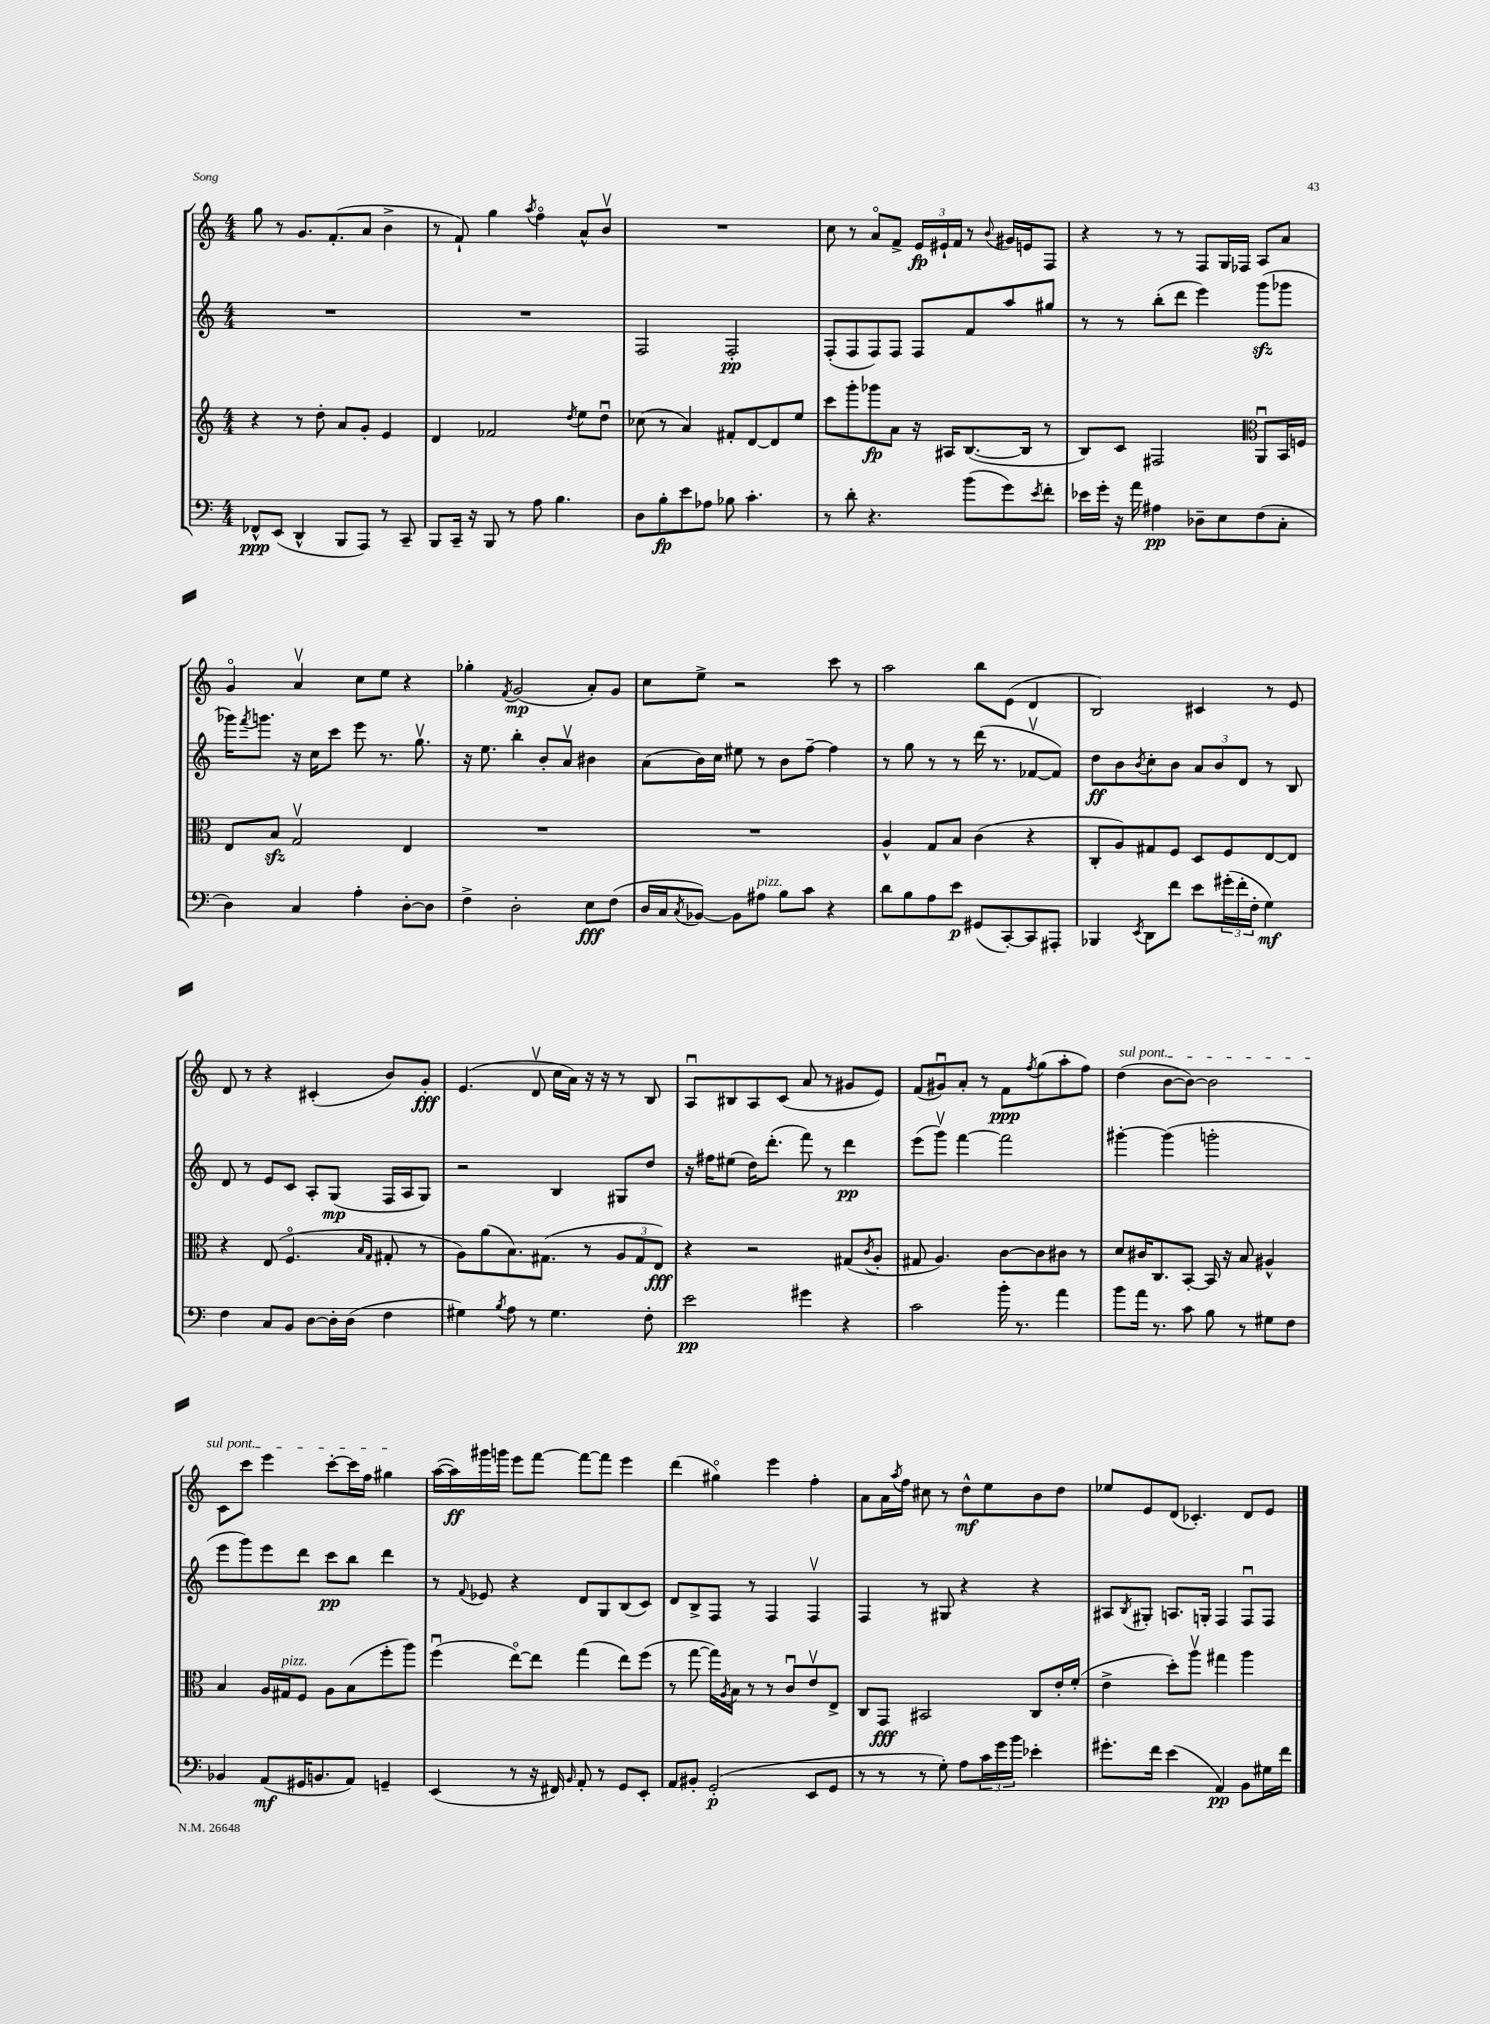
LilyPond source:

<<
\new StaffGroup <<
\new Staff = "s0" {
    \clef treble \key c \major \numericTimeSignature \time 4/4
    g''8 r8 g'8. f'8.-.( a'8 b'4-> |
    r8 f'8-!) g''4 \acciaccatura { a''8 } f''4\flageolet a'8-^ b'8\upbow |
    R1 |
    c''8 r8 a'8\flageolet f'8-> \tuplet 3/2 { e'16\fp eis'16-! f'16 } r8 \appoggiatura { b'8 } gis'16 e'16 f8 |
    r4 r8 r8 f8 g16 fes16 a8 a'8 |
    g'4\flageolet a'4\upbow c''8 e''8 r4 |
    ges''4-. \acciaccatura { f'8 } g'2\mp( a'8-.) g'8 |
    c''8 e''8-> r2 c'''8 r8 |
    a''2 b''8 e'8( d'4 |
    b2) cis'4 r8 e'8 |
    d'8 r8 r4 cis'4-.( b'8) g'8-.\fff |
    e'4.( d'8\upbow c''16 a'16) r16 r16 r8 b8 |
    a8\downbow bis8 a8 c'8( a'8 r8 gis'8 e'8) |
    f'8( gis'8\downbow) a'8-. r8 f'8\ppp \acciaccatura { f''8 } g''8( a''8-. f''8) |
    \once \override TextSpanner.bound-details.left.text = \markup { \italic "sul pont." } d''4\startTextSpan( b'8~ b'8~) b'2 |
    c'8 c'''8 e'''4 c'''8~-. c'''16 f''16 gis''4\stopTextSpan |
    a''16~( a''16\ff) gis'''16 g'''16 e'''8 f'''8~ f'''8~ f'''8 e'''4 |
    d'''4( gis''4\flageolet) e'''4 f''4-. |
    a'8 a'16 \acciaccatura { a''8 } f''16 cis''8 r8 d''8-^\mf e''8 b'8 d''8 |
    ees''8 e'8 d'8( ces'4.-.) d'8 e'8 \bar "|." |
}
\new Staff = "s1" {
    \clef treble \key c \major \numericTimeSignature \time 4/4
    R1 |
    R1 |
    f2 f2-.\pp |
    f8-.( f8 f8) f8 f8 f'8 a''8 gis''8 |
    r8 r8 b''8-.( d'''8 e'''4) g'''8\sfz( ges'''8 |
    ges'''16) \acciaccatura { f'''8 } g'''8. r16 c''16 c'''8 e'''8 r8. g''8.\upbow |
    r16 e''8. b''4-. b'8-. a'8\upbow bis'4 |
    a'8( b'16) c''16 eis''8 r8 b'8 f''8~-- f''4 |
    r8 g''8 r8 r8 d'''16( r8. fes'8~\upbow fes'8) |
    d''8\ff b'8 \acciaccatura { b'8 } c''8-. b'8 \tuplet 3/2 { a'8 b'8 d'8 } r8 b8 |
    d'8 r8 e'8 c'8 a8-. g8\mp( f16 a16 g8) |
    r2 b4 gis8 d''8 |
    r16 fis''16 eis''8( d''16) d'''8.-.( f'''8) r8 d'''4\pp |
    e'''8( g'''8\upbow) f'''4~ f'''2 |
    gis'''4~-. gis'''4( g'''2-. |
    e'''8 g'''8) e'''8 d'''8 c'''8\pp b''8 d'''4 |
    r8 \appoggiatura { f'8 } ees'8 r4 d'8 g8 b8( c'8) |
    d'8 b8-> f8 r8 f4 f4\upbow |
    f4 r8 gis8 r4 r4 |
    ais8 \acciaccatura { b8 } gis8-. a8. g16-. f4 f8\downbow f8 \bar "|." |
}
\new Staff = "s2" {
    \clef treble \key c \major \numericTimeSignature \time 4/4
    r4 r8 d''8-. a'8 g'8-. e'4 |
    d'4 fes'2 \acciaccatura { d''8 } e''8 d''8\downbow |
    ces''8( r8 a'4) fis'8-. d'8~ d'8 e''8 |
    c'''8 g'''8-. ges'''8\fp a'8 r16 ais16 b8.~( b16 r8 |
    b8) c'8 fis2 \clef alto a,8\downbow b,16 f16 |
    e8 b8\sfz g2\upbow e4 |
    R1 |
    R1 |
    a4-^ g8 b8 c'4( r4 |
    c8-. a8) gis8 f8 d8 f8 e8~ e8 |
    r4 e8( f4.\flageolet \grace { b16 g16 } gis8-. r8 |
    a8) a'8( b8.) gis8.( r8 \tuplet 3/2 { a8 gis8 e8\fff) } |
    r4 r2 gis8( \acciaccatura { c'8 } a8-. |
    gis8 a4.) c'8~ c'8 cis'8 r8 |
    d'8 cis'16 c8. b,8~-. b,16 r16 b8 ais4-^ |
    b4 a16 gis16^\markup { \italic "pizz." } f8 a8 b8( f''8-. a''8) |
    f''4\downbow( e''8~\flageolet) e''8 g''4( e''8) f''8( |
    r8 g''8~ g''16) \acciaccatura { a8 } b16 r8 r8 c'8\downbow e'8\upbow e8-> |
    c8 g,8\fff bis,2 c8 e'16-. f'16-.( |
    e'4-> d''8-.) a''8\upbow gis''4 a''4 \bar "|." |
}
\new Staff = "s3" {
    \clef bass \key c \major \numericTimeSignature \time 4/4
    fes,8-^\ppp e,8( d,4-^ b,,8 a,,8) r8 c,8-- |
    b,,8 c,16-- r16 b,,8 r8 a8 b4. |
    d8 b8-.\fp e'8 aes8 bes8 c'4.-. |
    r8 d'8-. r4. b'8( g'8) \acciaccatura { e'8 } f'8-. |
    ees'16 g'16-. r16 a'16 ais4\pp des8-- e8 f8( c8-. |
    d4) c4 a4-. d8~-. d8 |
    f4-> d2-. e8\fff f8( |
    d16 c16 \acciaccatura { c8 } bes,8~) bes,8 ais8^\markup { \italic "pizz." } b8 c'8 r4 |
    d'8 b8 a8 e'8\p gis,8( c,8~-.) c,8 ais,,8-. |
    bes,,4 \acciaccatura { e,8 } d,8 f'8 e'8 \tuplet 3/2 { gis'16-.( f'16-. f16-. } g4\mf) |
    f4 c8 b,8 d8~ d16-. d16( f4 |
    gis4) \acciaccatura { b8 } a8 r8 gis4. f8-. |
    e'2\pp gis'4 r4 |
    c'2 b'16-. r8. a'4 |
    b'8 a'16 r8. c'8 b8 r8 gis8 f8 |
    bes,4 a,8\mf( gis,16 b,8. a,8) g,4-- |
    e,4( r8 r16 fis,16) \grace { b,16 } a,8-. r8 g,8 e,8-. |
    a,8 bis,8-. g,2-.\p( e,8 g,8 |
    r8 r8 r8 g8-.) a8 \tuplet 3/2 { c'16 g'16 b'16 } ees'4-. |
    gis'8.-. f'16 e'4( a,4\pp) b,8 gis16 f'16 \bar "|." |
}
>>
>>
\layout { \context { \Score \remove "Bar_number_engraver" } }
